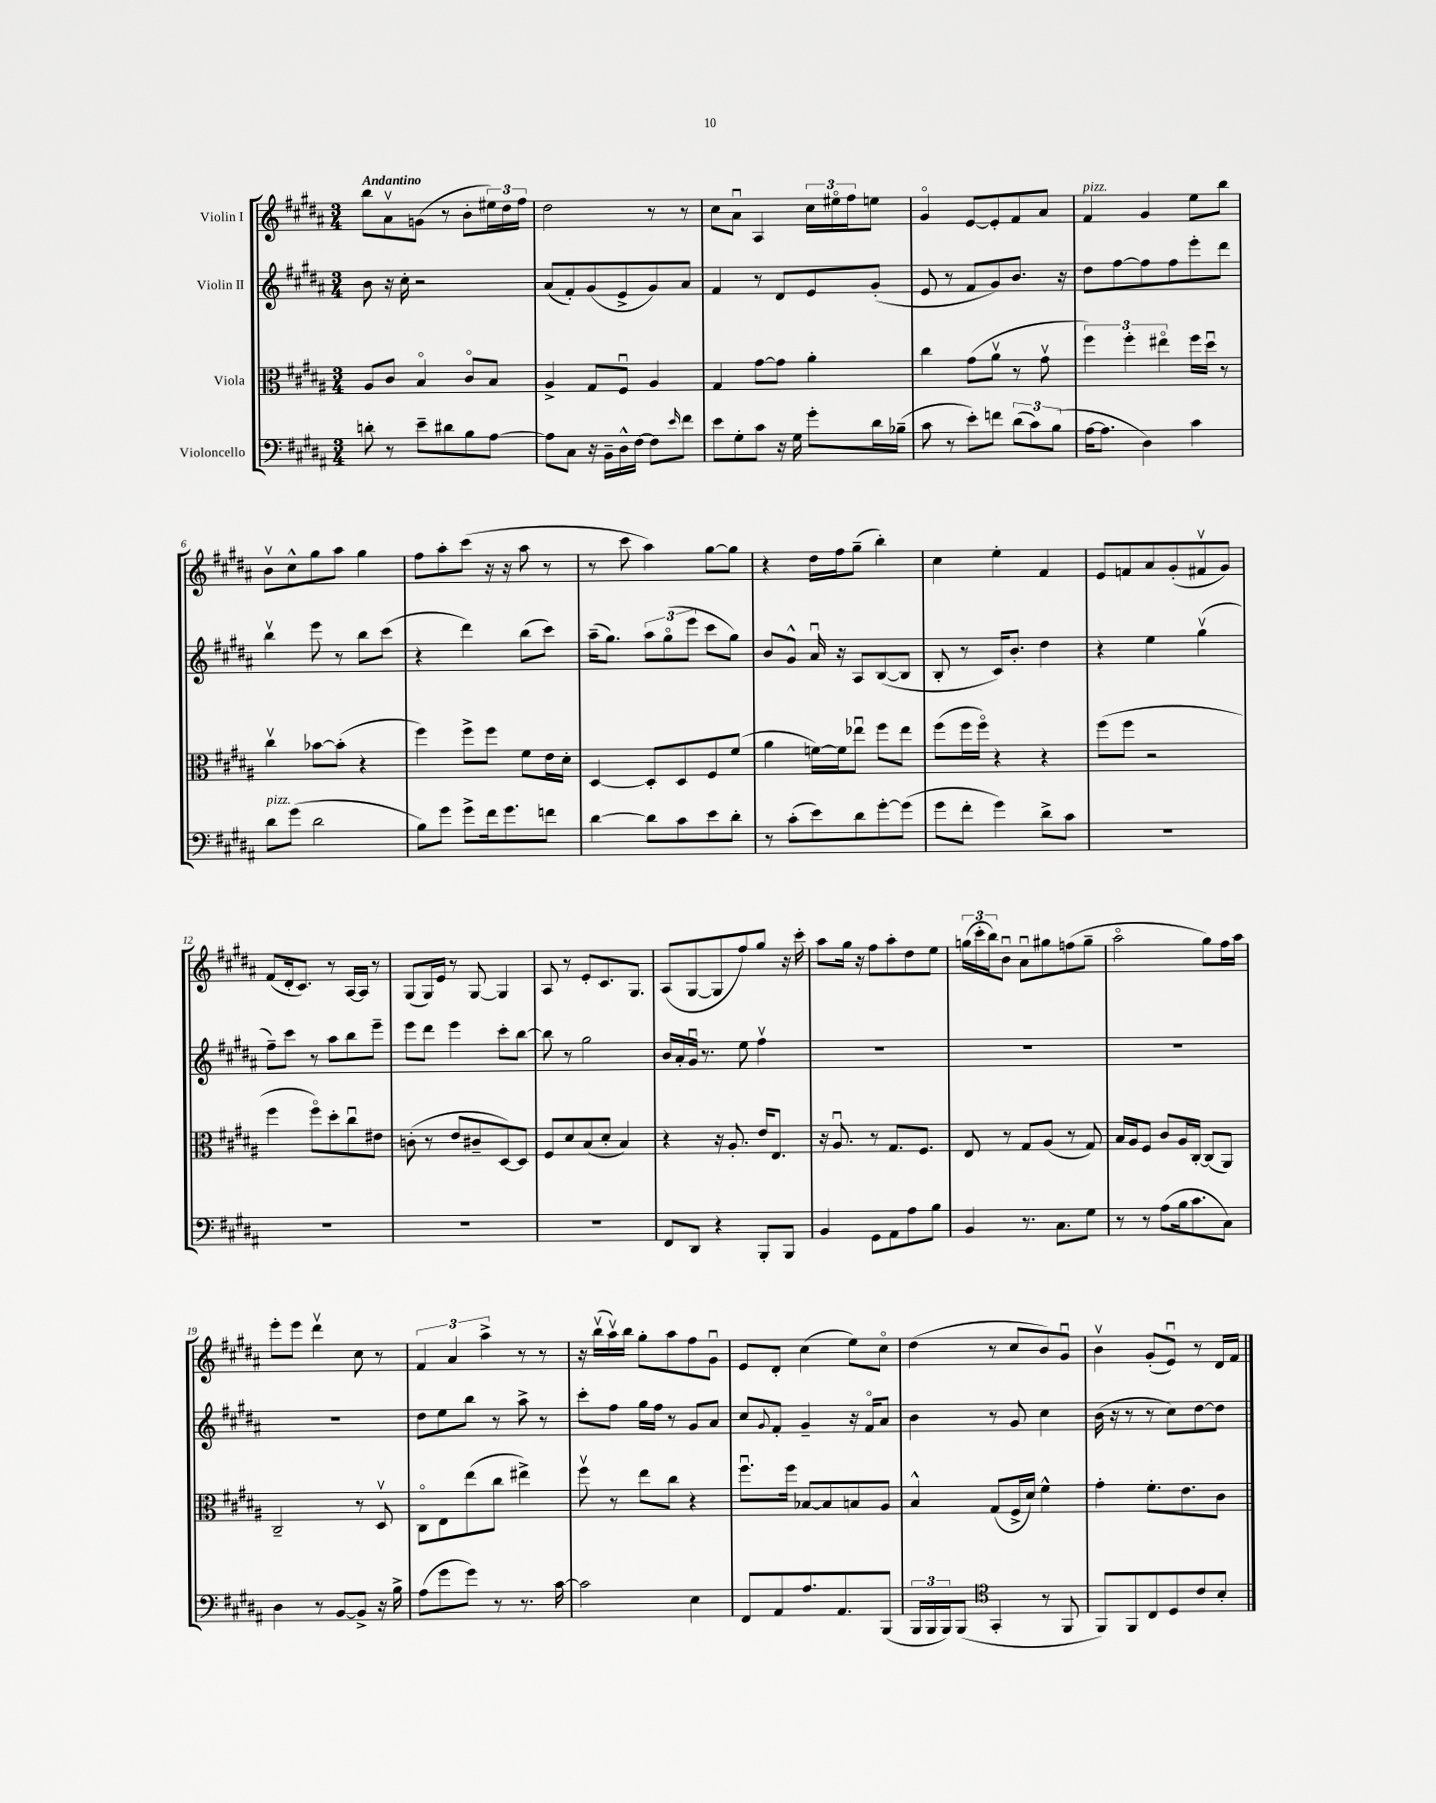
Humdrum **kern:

**kern	**kern	**kern	**kern
*part4	*part3	*part2	*part1
*staff4	*staff3	*staff2	*staff1
*I"Violoncello	*I"Viola	*I"Violin II	*I"Violin I
*clefF4	*clefC3	*clefG2	*clefG2
*k[f#c#g#d#a#]	*k[f#c#g#d#a#]	*k[f#c#g#d#a#]	*k[f#c#g#d#a#]
*M3/4	*M3/4	*M3/4	*M3/4
=1	=1	=1	=1
!	!	!	!LO:TX:a:B:t=Andantino
8dn'\	8A#/L	8b\	8bb\L
8r	8c#/J	16r	8a#v\
.	.	16cc#'\	.
8e~\L	4B/	2r	(8gn\J
8d#X\	.	.	8r
8B\	8c#/L	.	8b'\L
[8A#\J	8B/J	.	24ee#X\L)
.	.	.	24dd#\
.	.	.	24ff#\JJ
=2	=2	=2	=2
8A#\L]	4A#^/	(8a#/L	2dd#\
8C#\J	.	8f#'/)	.
16r	8G#/L	(8g#/	.
16BB~\LL	.	.	.
16D#^^\	8F#u/J	8e^/	.
[16F#\JJ	.	.	.
8F#\L]	4A#/	8g#/)	8r
16qqe/	.	.	.
8f#\J	.	8a#/J	8r
=3	=3	=3	=3
8e\L	4G#/	4f#/	8cc#\L
8G#'\	.	.	8a#u\J
8c#\J	[8g#\L	8r	4A#/
16r	8g#\J]	8d#/L	.
16G#\	.	.	.
8g#'\L	4a#'\	8e/	24cc#\LL
.	.	.	24ee#X\
.	.	.	24ff#\J
16d#\L	.	(8g#'/J	8een\J
(16B-X~\JJ	.	.	.
=4	=4	=4	=4
8c#\	4cc#\	8e/	4g#/
8r	.	8r	.
8e'\L)	(8g#\L	8f#/L	[8e/L
8fn\J	8a#v\J	8g#/)	8e'/]
(12d#\L	8r	8.b/J	8f#/
12c#\)	.	.	.
.	8g#v\	.	8a#/J
(12B\J	.	.	.
.	.	16r	.
=5	=5	=5	=5
!	!	!	!LO:TX:a:i:t=pizz.
[16A#\KL	6ff#\)	8dd#\L	4f#/
8.A#\J]	.	.	.
.	.	[8ff#\	.
.	6ff#'\	.	.
4D#\)	.	8ff#\]	4g#/
.	6ee#X\	.	.
.	.	8ff#\	.
4c#\	16ff#\LL	8eee'\	8ee\L
.	16dd#u\JJ	.	.
.	8r	8ddd#\J	8bb\J
!!LO:LB:g=z
=6	=6	=6	=6
!LO:TX:a:i:t=pizz.	!	!	!
8d#\L	4cc#v\	4bbv\	8bv\L
(8g#\J	.	.	8cc#^^\
2d#\	[8b-X\L	8eee\	8gg#\
.	(8b-'\J]	8r	8aa#\J
.	4r	8bb\L	4gg#\
.	.	(8ccc#\J	.
=7	=7	=7	=7
8B\L)	4ff#\)	4r	8ff#\L
8g#\J	.	.	8aa#'\
8g#^\L	8ff#^\L	4ddd#\)	(8ccc#\J
16f#\k	8ff#\J	.	16r
8.g#\	.	.	16r
.	8f#\L	(8bb\L	8aa#\
8fn\J	16e\L	8ccc#\J)	8r
.	16d#'\JJ	.	.
=8	=8	=8	=8
[4d#\	[4D#/	(16aa#~\KL	8r
.	.	8.gg#\J)	.
.	.	.	8ccc#\
8d#\L]	8D#'/L]	12aa#\L	4aa#\)
.	.	(12gg#\	.
8c#\	8D#/	.	.
.	.	12eee\J	.
8e\	8F#/	8ccc#\L	[8gg#\L
8d#'\J	(8f#/J	8gg#\J)	8gg#\J]
=9	=9	=9	=9
8r	4a#\	8b/L	4r
(8c#'\L	.	8g#^^/J	.
8e\)	[16fn\LL)	16a#u/	16dd#\LL
.	16f\J]	16r	16ff#\J
8d#\	8ee-Xu\J	8A#/L	(8gg#~\J
[8g#'\	8ff#\L	([8B/	4bb'\)
(8g#\J]	8ee-\J	8B/J]	.
=10	=10	=10	=10
8g#\L	(8ff#\L	8B'/	4cc#\
8f#'\J	16ff#\L	8r	.
.	16ff#\JJ)	.	.
4g#\)	4r	16c#/KL)	4ee'\
.	.	8.b'/J	.
8d#^\L	4r	4dd#\	4f#/
8c#\J	.	.	.
=11	=11	=11	=11
2.r	(8ff#\L	4r	8e/L
.	8ff#\J	.	8fn/
.	2r	4ee\	8a#/
.	.	.	(8g#'/
.	.	(4gg#v\	8f#Xv/
.	.	.	8g#/J)
!!LO:LB:g=z
=12	=12	=12	=12
2.r	4ff#\	8ff#~\L)	(8f#/L
.	.	8ccc#\J	16d#'/k
.	.	.	8.c#/J)
.	8ff#\L)	8r	.
.	8dd#'\	8aa#\L	8r
.	8cc#u\	8bb\	[16A#/LL
.	.	.	16A#/JJ]
.	8e#X\J	8eee~\J	8r
=13	=13	=13	=13
2.r	(8cn'\	8eee\L	(8G#/L
.	8r	8ddd#\J	16G#/L)
.	.	.	16e/JJ
.	8e/L	4eee\	8r
.	8c#X~/	.	[8G#/
.	[8D#/)	8ccc#'\L	4G#/]
.	8D#/J]	[8bb\J	.
=14	=14	=14	=14
2.r	8F#/L	8bb\]	8A#/
.	8d#/	8r	8r
.	(8B/	2gg#\	8e'/L
.	8d#'/J	.	8.c#/
.	4B/)	.	.
.	.	.	8.G#/J
=15	=15	=15	=15
8FF#/L	4r	16b/LL	(8A#/L
.	.	16a#'/	.
8DD#/J	.	16g#u/JJ	[8G#/
.	.	8.r	.
4r	16r	.	8G#/]
.	8.A#'/	.	.
.	.	8ee\	8ff#/)
8BBB'/L	16e/KL	4ff#v\	8gg#/J
.	8.E/J	.	.
8BBB/J	.	.	16r
.	.	.	16ccc#'\
=16	=16	=16	=16
4BB/	16r	2.r	8aa#\L
.	8.A#u/	.	.
.	.	.	16gg#\Jk
.	.	.	16r
8GG#\L	8r	.	8ff#\L
8AA#\	8.G#/L	.	8aa#'\
8A#\	.	.	8dd#\
.	8.F#/J	.	.
8B\J	.	.	8ee\J
=17	=17	=17	=17
4BB/	8E/	2.r	(24ggn\LL
.	.	.	24ccc#'\
.	.	.	24bb\J)
.	8r	.	8bu\J
8.r	8G#/L	.	8a#u\L
.	(8A#/J	.	8gg#X\
8.C#\L	.	.	.
.	8r	.	(8ffn\
8G#\J	8G#/)	.	8gg#~\J
=18	=18	=18	=18
8r	16B/LL	2.r	2aa#\
.	16A#/J	.	.
8r	8F#/J	.	.
(8A#\L	8c#/L	.	.
16B\k	16A#/L	.	.
8.c#\	[16C#'/JJ	.	.
.	(8C#/L]	.	8gg#\L)
8C#\J)	8AA#/J)	.	16ff#\L
.	.	.	16aa#\JJ
!!LO:LB:g=z
=19	=19	=19	=19
4D#\	2C#~/	2.r	8eee'\L
.	.	.	8eee\J
8r	.	.	4ddd#v\
[8BB/L	.	.	.
8BB^/J]	8r	.	8cc#\
16r	8D#v/	.	8r
16B^\	.	.	.
=20	=20	=20	=20
(8A#\L	8C#\L	8dd#\L	6f#/
8g#\	8E\	8ee\	.
.	.	.	6a#/
8g#\J)	(8ee\	8bb\J	.
.	.	.	6aa#^\
8r	8cc#\J	8r	.
8.r	4ee#X^\)	8aa#^\	8r
.	.	8r	8r
[16c#\	.	.	.
=21	=21	=21	=21
2c#\]	8ff#v\	8ccc#'\L	16r
.	.	.	(16bbv\LL
.	8r	8ff#\J	16aa#v\)
.	.	.	16bb\JJ
.	8ee\L	16gg#\LL	8gg#'\L
.	.	16ff#\JJ	.
.	8cc#\J	8r	8aa#\
4E\	4r	8g#/L	8ff#\
.	.	8a#/J	8g#u\J
=22	=22	=22	=22
8FF#/L	8.ff#u\L	8cc#/L	8e/L
.	.	8qqg#/	.
8AA#/	.	8f#'/J	8d#'/J
.	16ff#\Jk	.	.
8.A#/	[8B-X/L	4g#~/	(4cc#\
.	8B-/]	.	.
8.AA#/	.	.	.
.	8Bn/	16r	8ee\L)
.	.	16f#/KL	.
(8BBB/J	8A#/J	8a#/J	8cc#\J
=23	=23	=23	=23
24BBB/LL	4B^^/	4b\	(4dd#\
24BBB/	.	.	.
24BBB/J)	.	.	.
(8BBB/J	.	.	.
*clefC4	*	*	*
4GG#'/	(8G#/L	8r	8r
.	16F#^/L	8g#/	8cc#/L
.	16d#/JJ)	.	.
8r	4f#^^\	4cc#\	8b/)
8FF#/	.	.	8g#u/J
=24	=24	=24	=24
8FF#/L)	4g#'\	(16b\	4bv\
.	.	16r	.
8FF#/	.	8r	.
8C#/	8.f#'\L	8r	(8g#'/L
8D#/	.	8cc#\L)	8eu/J)
.	8.e\	.	.
8c#/	.	[8dd#\	8r
8B'/J	8c#\J	8dd#\J]	16d#/LL
.	.	.	16f#/JJ
==	==	==	==
*-	*-	*-	*-
